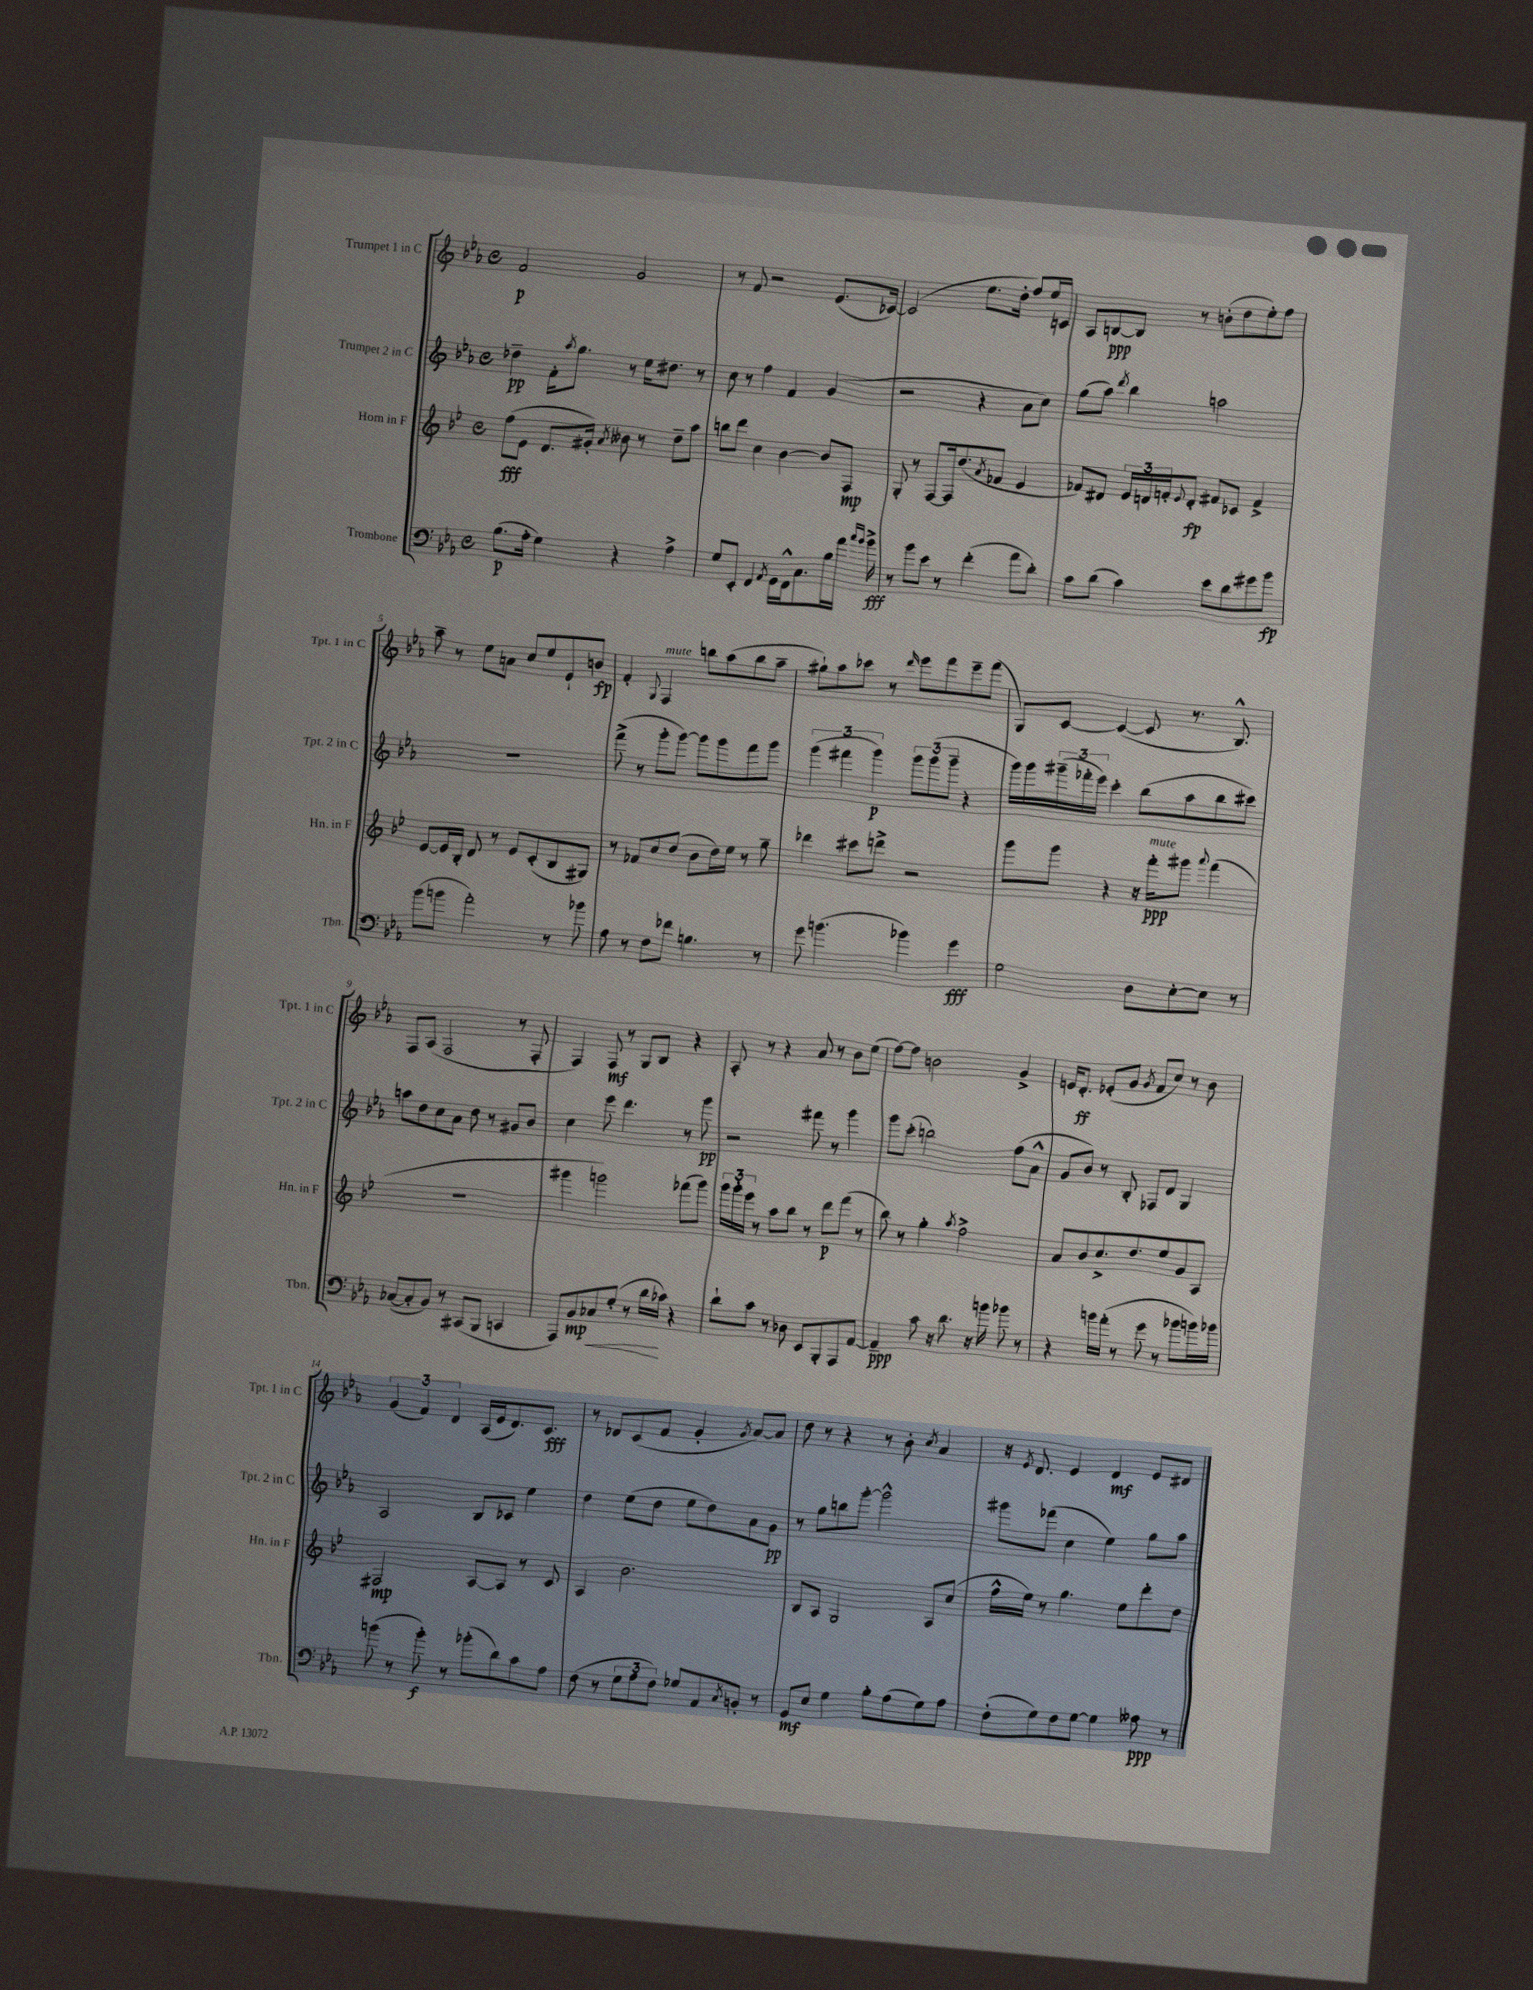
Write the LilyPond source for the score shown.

<<
\new StaffGroup <<
\new Staff = "s0" \with { instrumentName = "Trumpet 1 in C" shortInstrumentName = "Tpt. 1 in C" } {
    \clef treble \key ees \major \defaultTimeSignature \time 4/4
    f'2\p g'2 |
    r8 f'8 r2 ees'8.( ces'16~) |
    ces'2( ees''8. d''16-. f''8) ees''16 c'16 |
    aes8 b8~\ppp b8 r8 b'8-.( d''8 ees''8-.) f''8 |
    aes''8-- r8 ees''8 a'8 c''8 ees''8 ees'8-! b'8\fp |
    f'4-. \appoggiatura { g8 } f4^\markup { \italic "mute" } b''8 aes''8( b''8 aes''8-- |
    gis''8-!) aes''8 ces'''8 r8 \grace { d'''16 } ees'''8 f'''8 ees'''8-- f'''8( |
    g8) c'8~ c'4~( c'8 r8. bes8.-^) |
    f8 aes8( f2 r8 f8-. |
    f4) f8\mf r8 g8 bes8 r4 |
    aes8-. r8 r4 aes'8 r8 bes'8 ees''8( |
    f''8~) f''8 b'2 g'4-> |
    e'16 d'8.-.\ff ees'8-.( g'8 \acciaccatura { g'8 } f'8 c''8) r8 bes'8 |
    \tuplet 3/2 { g'4( f'4) d'4 } aes16( ees'16 d'8.) c'8.\fff |
    r8 des'8 c'8( f'8 g'4-. \acciaccatura { g'8 } aes'8~) aes'8 |
    d''8 r8 r4 r8 bes'8-. \acciaccatura { c''8 } aes'4 |
    r16 \acciaccatura { ees'8 } d'8. ees'4 d'4\mf ees'8 dis'8 \bar "|." |
}
\new Staff = "s1" \with { instrumentName = "Trumpet 2 in C" shortInstrumentName = "Tpt. 2 in C" } {
    \clef treble \key ees \major \defaultTimeSignature \time 4/4
    des''4--\pp f'16-. \acciaccatura { aes''8 } g''8. r8 ees''16 dis''8. r8 |
    c''8 r8 f''4 f'4 g'4( |
    r2 r4 aes'8 c''8) |
    g''8( aes''8) \acciaccatura { d'''8 } bes''4 a''2 |
    R1 |
    f'''8->( r8 g'''8-. g'''8~) g'''8 g'''8 f'''8 g'''8 |
    \tuplet 3/2 { g'''4( fis'''4 g'''4\p) } \tuplet 3/2 { g'''8 g'''8( g'''8-- } r4 |
    g'''16) g'''16 \tuplet 3/2 { gis'''16--( fes'''16-. ees'''16) } c'''4-. bes''8( aes''8 bes''8 cis'''8) |
    a''8 d''8 c''8 aes'8 d''8 r8 gis'8 bes'8 |
    c''4 ees'''8 d'''4. r8 g'''8\pp |
    r2 fis'''8 r8 g'''4 |
    g'''8 c'''8-.( b''2) f''8( aes'8-^ |
    g'8 bes'8) r8 bes8-. fes8 d'8 g4 |
    aes2 bes8 ces'8 ees''4 |
    d''4 ees''8( d''8 ees''8 d''8) aes'8 g'8\pp |
    r8 g''8 b''8 g'''8~-. g'''2-^ |
    gis'''8 fes'''8( c''4 ees''4) g''8 aes''8 \bar "|." |
}
\new Staff = "s2" \with { instrumentName = "Horn in F" shortInstrumentName = "Hn. in F" } {
    \clef treble \key bes \major \defaultTimeSignature \time 4/4
    f''8\fff( ees'8 d'8. gis'16-.) \acciaccatura { a'8 } beses'8 r8 d''8-- a''8 |
    b''8 d'''8 c''4 bes'4~ bes'8 f8\mp |
    g8-. r8 f8~ f16 d''8.( \acciaccatura { a'8 } fes'8 ees'4 |
    fes'8) dis'8 \tuplet 3/2 { ees'16 d'16 f'16-. } \appoggiatura { ees'8 } d'8-.\fp fis'8 ces'8 fis'4-> |
    ees'8~ ees'16 bes16-. d'8 r8 ees'8 c'8-.( bes8 gis8) |
    r8 fes'8 c''8 d''8( bes'8 d''16) ees''16 r8 g''8-- |
    des'''4 cis'''8 d'''8-> r2 |
    g'''8 g'''8 r4 r16 f'''16-.\ppp^\markup { \italic "mute" } gis'''8 \appoggiatura { a'''8 } f'''4( |
    R1 |
    gis'''4 g'''2) fes'''8( g'''8) |
    \tuplet 3/2 { g'''16 g'''16-. ees'''16 } r8 a''8 bes''8 r8 d'''8\p f'''8( r8 |
    bes''8) r8 g''4-. \acciaccatura { a''8 } f''2-> |
    a'8 bes'8 c''8.-> d''8. ees''8 g'8 a8 |
    fis2\mp a8~ a8 r8 c'8 |
    a4 bes'2. |
    bes8 a8 g2 a8 c''8( |
    f''16-^ ees''16) r8 g''4. ees''8 d'''8-. d''8 \bar "|." |
}
\new Staff = "s3" \with { instrumentName = "Trombone" shortInstrumentName = "Tbn." } {
    \clef bass \key ees \major \defaultTimeSignature \time 4/4
    bes8.\p( aes16-. g4) r4 aes4-> |
    g8 ees,8-. f,4 \acciaccatura { aes,8 } g,16 f,16-^ c8. bes16 aes'16 \grace { c''16 bes'16 } bes'16->\fff |
    r8 bes'8 ees'8 r8 f'4-.( aes'8 d'8-.) |
    c'8 d'8( c'4) ees'8 d'8 gis'8 bes'8\fp |
    bes'8( b'8 aes'2-.) r8 bes'8 |
    aes8 r8 f8 fes'8 b4. r8 |
    g'8 b'4.( bes'4) g'4\fff |
    g2 d8 ees8~-. ees8 r8 |
    ces8~( ces8-. bes,8) r8 cis,8( bes,,8 c,4 |
    aes,,8) bes,8\mp ces8\< g8-.( r8 d'16\! ces'16) r4 |
    d'8-! c'8 r8 des8 ees,8 bes,,8-. aes,,8 aes,8~ |
    aes,4--\ppp c'8 r16 d'8. r16 b'16 bes'8 r8 |
    r4 b'16 aes'16-.( r8 g'8 r8 bes'8 b'16) bes'16 |
    b'8( r8 b'8-.\f) r8 bes'8-.( d'8) c'8 aes8 |
    f8( r8 \tuplet 3/2 { g8 aes8 f8) } ges8 aes,8 \acciaccatura { c8 } b,8-. r8 |
    g,8\mf ees8 g4 bes8-. aes8( g8) aes8 |
    f8-.( g8) f8 g8~ g4 aeses8\ppp r8 \bar "|." |
}
>>
>>
